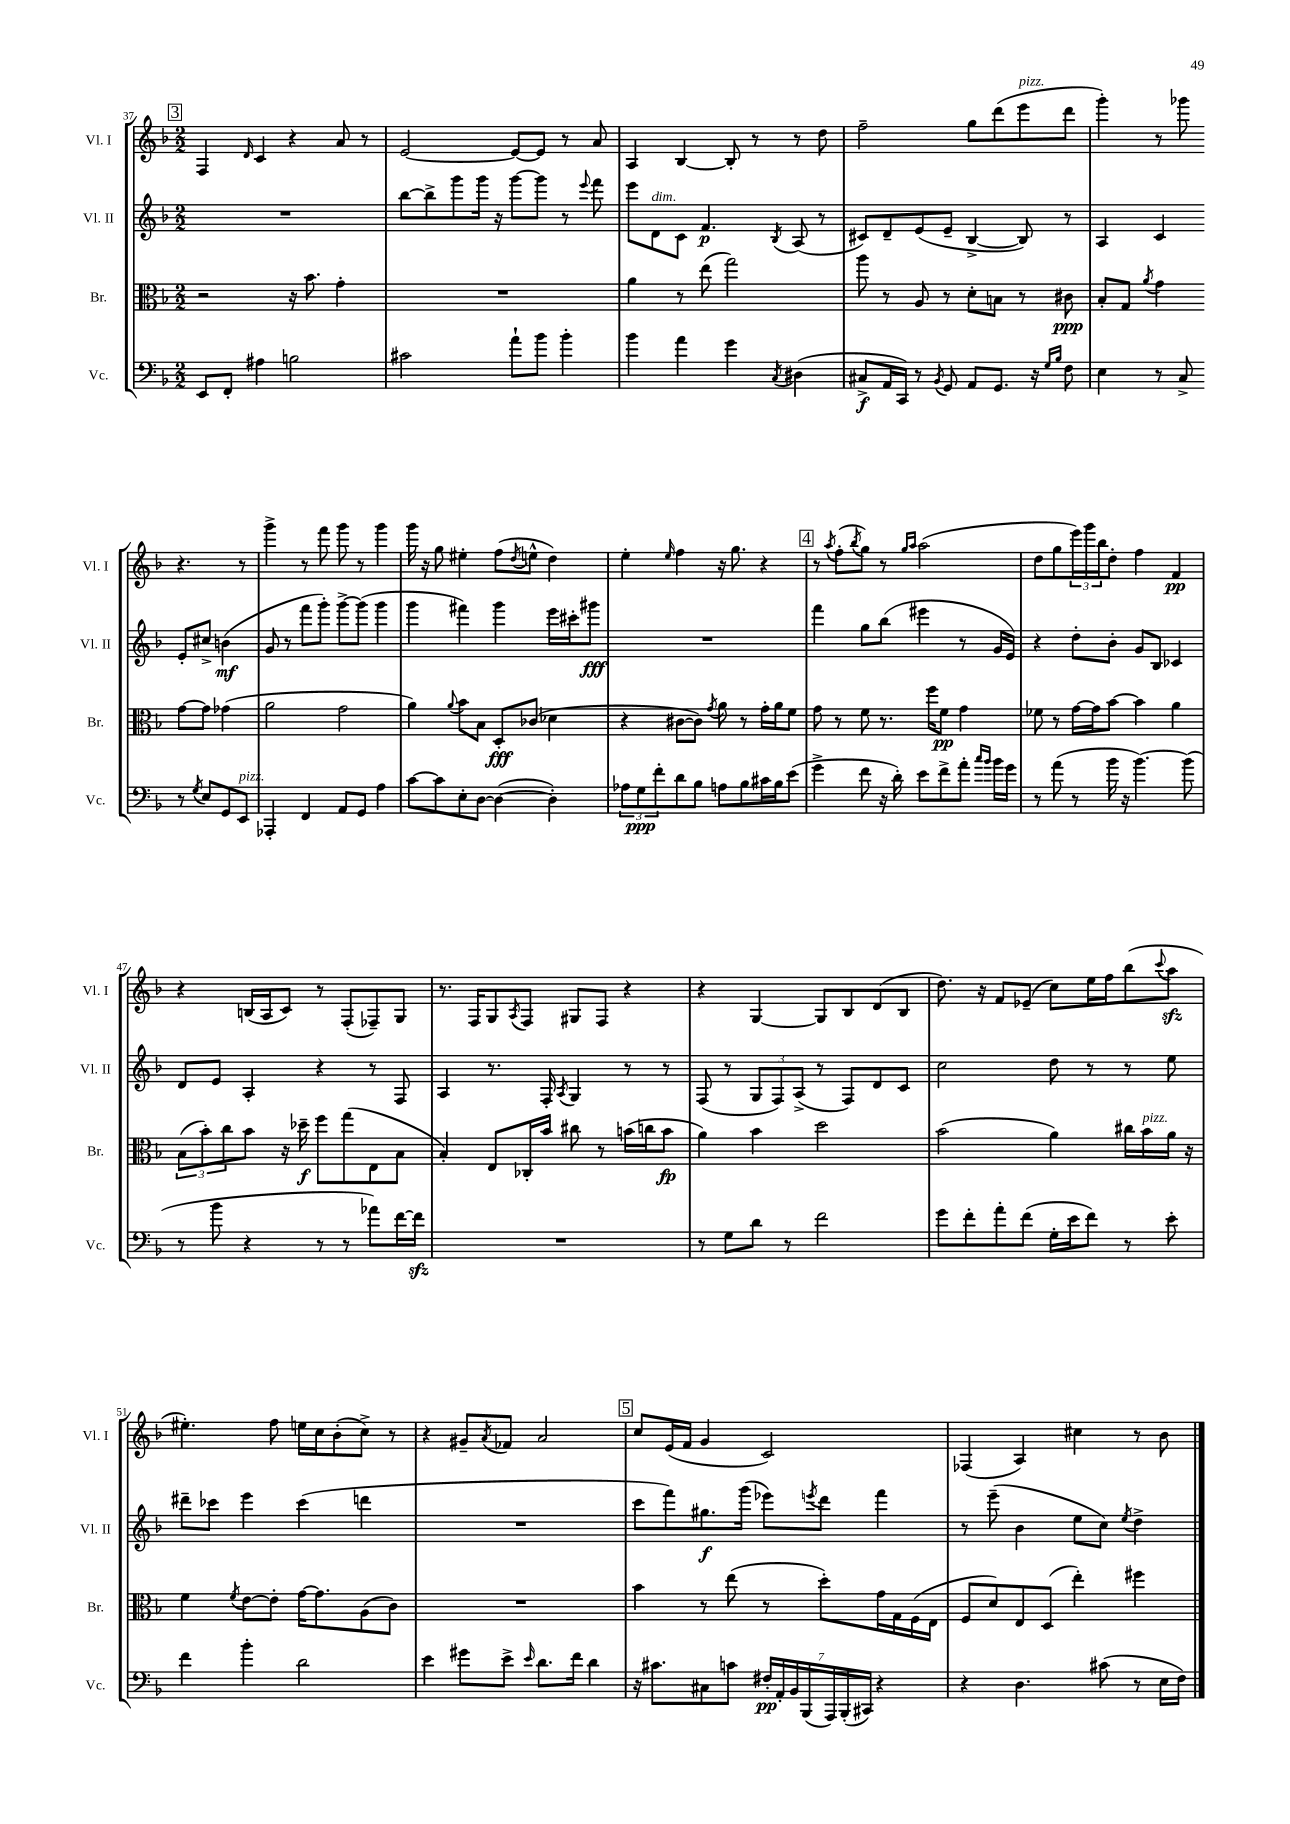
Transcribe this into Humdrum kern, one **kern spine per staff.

**kern	**kern	**kern	**kern
*staff4	*staff3	*staff2	*staff1
*clefF4	*clefC3	*clefG2	*clefG2
*k[b-]	*k[b-]	*k[b-]	*k[b-]
*M2/2	*M2/2	*M2/2	*M2/2
8EE	2r	1r	4F
8FF'	.	.	.
.	.	.	16qqd
4A#	.	.	4c
2B	16r	.	4r
.	8.b-	.	.
.	4g'	.	8a
.	.	.	8r
=	=	=	=
2c#	1r	[8bb-	[2e
.	.	8bb-^]	.
.	.	8ggg	.
.	.	16ggg	.
.	.	16r	.
8a`	.	[8ggg	8e_
8b-	.	8ggg]	8e]
4b-'	.	8r	8r
.	.	8qqeee	.
.	.	8fff	8a
=	=	=	=
4b-	4a	8eee	4A
.	.	8d	.
4a	8r	8c	[4B-
.	(8ee	4.f	.
4g	2gg)	.	8B-']
.	.	.	8r
8qC	.	8qB-	.
(4D#	.	(8A	8r
.	.	8r	8dd
=	=	=	=
8C#^	8aa	8c#)	2ff~
16AA	8r	8d~	.
16CC)	.	.	.
8r	8A	(8e	.
8qBB-	.	.	.
8GG	8r	8e~	.
8AA	8d'	[4B-^	8gg
8.GG	8B	.	(8ddd
.	8r	8B-])	8eee
16r	.	.	.
16qqG	.	.	.
16qqB-	.	.	.
8F	8c#	8r	8ddd
=	=	=	=
4E	8B-'	4A	4ggg')
.	8G	.	.
.	8qa	.	.
8r	4g	4c	8r
8C^	.	.	8ggg-
8r	[8g	8e'	4.r
8qG	.	.	.
8E	8g]	8cc#^	.
8GG	(4g-	(4b	.
8EE	.	.	8r
=	=	=	=
4AAA-'	2a	8g	4ggg^
.	.	8r	.
4FF	.	8fff	8r
.	.	8ggg')	8fff
8AA	2g	[8ggg^	8ggg
8GG	.	(8ggg]	8r
4A	.	4ggg	4ggg
=	=	=	=
[8c	4a)	4ggg	16ggg
.	.	.	16r
8c]	.	.	8gg
.	8qqa	.	.
8E'	8b-	4fff#)	4ee#'
[8D	8B-	.	.
(4D_	8D'	4ggg	(8ff
.	.	.	8qdd
.	(8c-	.	8ee^^
4D'])	4d-	16eee	4dd)
.	.	16ccc#'	.
.	.	8ggg#	.
=	=	=	=
12A-	4r	1r	4ee'
12G	.	.	.
12f'	.	.	.
.	.	.	16qqee
8d	[8c#	.	4ff
8B-	8c#])	.	.
.	8qg	.	.
8A	8a	.	16r
.	.	.	8.gg
8B-	8r	.	.
16c#	16g'	.	4r
16B-	16a	.	.
(8e	8f	.	.
=	=	=	=
4g^	8g	4fff	8r
.	.	.	8qaa
.	8r	.	(8ff'
.	.	.	8qbb-
8f	8f	8gg	8gg)
16r	8.r	(8bb-	8r
16d')	.	.	.
.	.	.	16qqgg
.	.	.	16qqaa
8e	.	4eee#	(2aa
.	16ff	.	.
8f^	8f	.	.
8a'	4g	8r	.
16qqcc	.	.	.
16qqb-	.	.	.
16b-	.	16g	.
16g	.	16e)	.
=	=	=	=
8r	8f-	4r	8dd
(8a	8r	.	8gg
8r	[16g	8dd'	24eee)
.	.	.	24ggg
.	16g]	.	.
.	.	.	24bb-
16b-	[8b-	8b-'	8dd'
16r	.	.	.
[4.b-)	4b-]	8g	4ff
.	.	8B-	.
.	4a	4c-	4f
(8b-]	.	.	.
=	=	=	=
8r	(12B-	8d	4r
.	12b-')	.	.
8b-	.	8e	.
.	12cc	.	.
4r	8b-	4A'	(16B
.	.	.	16A
.	16r	.	8c)
.	16dd-~	.	.
8r	8ff	4r	8r
8r	(8gg	.	(8F'
8a-)	8E	8r	8F-~)
[16f	8B-	8F	8G
16f]	.	.	.
=	=	=	=
1r	4B-')	4A	8.r
.	.	.	16F
.	8E	8.r	8G
.	.	.	8qA
.	16C-'	.	8F
.	16b-	16F'	.
.	.	8qA	.
.	8cc#	4G	8G#
.	8r	.	8F
.	(16b	8r	4r
.	16cc	.	.
.	8b	8r	.
=	=	=	=
8r	4a)	(8F	4r
8G	.	8r	.
8d	4b-	12G	[4G
.	.	12F)	.
8r	.	.	.
.	.	(12A^	.
2f	2dd	8r	8G]
.	.	8F)	8B-
.	.	8d	(8d
.	.	8c	8B-
=	=	=	=
8g	(2b-	2cc	8.dd)
8f'	.	.	.
.	.	.	16r
8a'	.	.	8f
(8f	.	.	(8e-~
16G'	4a)	8dd	8cc)
16e	.	.	.
8f)	.	8r	16ee
.	.	.	16ff
8r	16cc#	8r	(8bb-
.	16b-	.	.
.	.	.	8qqccc
8e'	16a	8ee	8aa
.	16r	.	.
=	=	=	=
4f	4f	8ddd#~	4.ee#')
.	.	8ccc-	.
.	8qf	.	.
4b-'	[8e	4eee	.
.	8e']	.	8ff
2d	[16g	(4ccc-	16ee
.	8.g]	.	16cc
.	.	.	(8b-'
.	(8A	4ddd	8cc^)
.	8c)	.	8r
=	=	=	=
4e	1r	1r	4r
8g#	.	.	8g#~
.	.	.	8qa
8e^	.	.	8f-
16qqe	.	.	.
8.d	.	.	2a
16f	.	.	.
4d	.	.	.
=	=	=	=
16r	4b-	8ccc	8cc
8.c#	.	.	.
.	.	8fff)	(16e
.	.	.	16f
8C#	8r	8.gg#	4g
8c	(8ee	.	.
.	.	(16ggg	.
28F#'	8r	8eee-)	2c)
28AA'	.	.	.
28BB-	.	.	.
(28BBB-	.	.	.
.	.	8qeee	.
.	8dd')	8ddd	.
28AAA)	.	.	.
(28BBB-'	.	.	.
28CC#)	.	.	.
4r	16g	4fff	.
.	16G	.	.
.	(16F	.	.
.	16E	.	.
=	=	=	=
4r	8F	8r	(4F-
.	8d)	(8eee~	.
4.D	8E	4b-	4A)
.	(8D	.	.
.	4ee')	8ee	4cc#
(8c#	.	8cc)	.
.	.	8qee	.
8r	4ff#	4dd^	8r
16E	.	.	8b-
16F)	.	.	.
==	==	==	==
*-	*-	*-	*-
